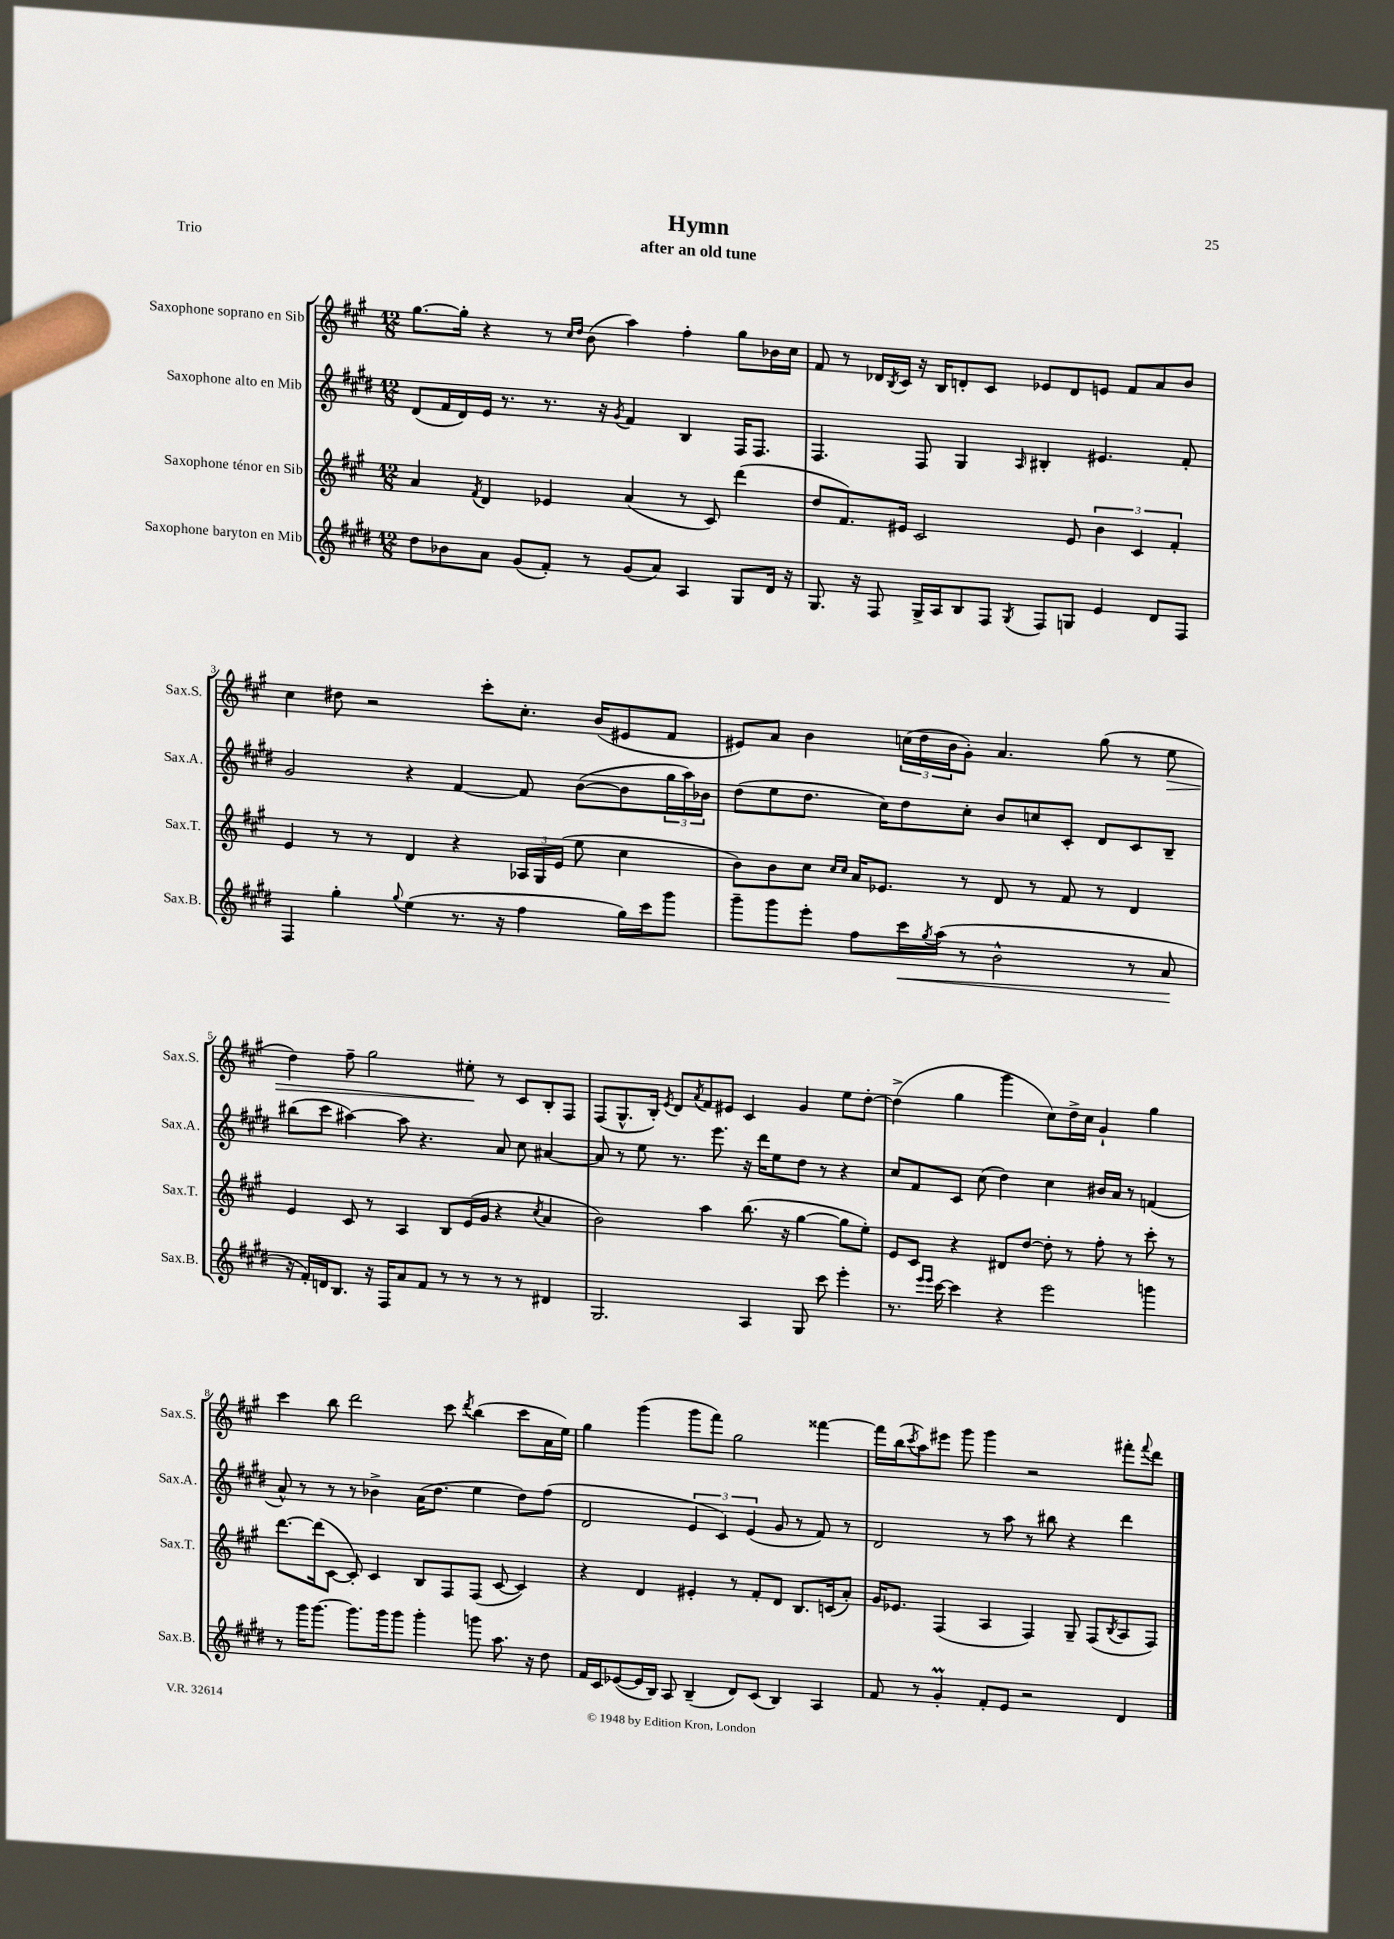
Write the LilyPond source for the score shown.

\header { title = "Hymn" subtitle = "after an old tune" piece = "Trio" }
<<
\new StaffGroup <<
\new Staff = "s0" \with { instrumentName = "Saxophone soprano en Sib" shortInstrumentName = "Sax.S." } {
    \clef treble \key a \major \numericTimeSignature \time 12/8
    gis''8.~ gis''16-. r4 r8 \grace { cis''16 d''16 } b'8( a''4) fis''4-. gis''8 bes'16 cis''16 |
    fis'8 r8 des'16 \acciaccatura { b8 } cis'16 r16 b16 d'8-. cis'8 ees'8 d'8 e'8 fis'8 a'8 b'8 |
    cis''4 dis''8 r2 cis'''8-. cis''8.-. b'16( eis'8 fis'8 |
    eis'8) a'8 b'4 \tuplet 3/2 { c''16( d''16 b'16 } gis'8-.) a'4. gis''8( r8 e''8\> |
    d''4) fis''8-- gis''2 eis''8-.\! r8 cis'8 b8-. fis8 |
    fis8( gis8.-^ b16-.) \acciaccatura { e'8 } d'8 \acciaccatura { a'8 } fis'8 eis'8 cis'4 gis'4 e''8 d''8~-. |
    d''4->( gis''4 gis'''4 cis''8) d''16-> cis''16 gis'4-! gis''4 |
    cis'''4 b''8 d'''2 cis'''8 \acciaccatura { d'''8 } b''4( cis'''8 a'16 e''16) |
    gis''4 gis'''4( gis'''8 fis'''8) gis''2 fisis'''4~ |
    fisis'''16 b''16( \acciaccatura { cis'''8 } a''8) eis'''8 gis'''8 gis'''4 r2 fis'''8-. \appoggiatura { fis'''8 } d'''8 \bar "|." |
}
\new Staff = "s1" \with { instrumentName = "Saxophone alto en Mib" shortInstrumentName = "Sax.A." } {
    \clef treble \key e \major \numericTimeSignature \time 12/8
    dis'8( fis'16 dis'16) e'16 r8. r8. r16 \acciaccatura { gis'8 } fis'4 b4 fis16 fis8. |
    fis4. fis8 gis4 \grace { a16 } bis4-. eis'4. fis'8-. |
    gis'2 r4 fis'4~ fis'8 b'8~( b'8 \tuplet 3/2 { gis''16 a''16) bes'16 } |
    dis''8( e''8 dis''8. cis''16) dis''8 cis''8-. b'8 c''8 cis'8-. dis'8 cis'8 b8-- |
    bis''8( cis'''8 ais''4~) ais''8 r4. a'8 cis''8 ais'4~ |
    ais'8 r8 e''8 r8. e'''8. r16 dis'''16 e''8 dis''8 r8 r4 |
    cis''8 fis'8 cis'8 cis''8( dis''4) cis''4 bis'16 a'16 r8 f'4( |
    a'8-^) r8 r8 r8 bes'4-> a'16( dis''8. e''4 dis''8) fis''8( |
    dis'2 \tuplet 3/2 { e'4 cis'4) e'4( } gis'8 r8 fis'8) r8 |
    dis'2 r8 a''8 r8 bis''8 r4 dis'''4 \bar "|." |
}
\new Staff = "s2" \with { instrumentName = "Saxophone ténor en Sib" shortInstrumentName = "Sax.T." } {
    \clef treble \key a \major \numericTimeSignature \time 12/8
    a'4 \acciaccatura { fis'8 } d'4 ees'4 a'4( r8 cis'8) d'''4( |
    d''8 fis'8.) eis'16 cis'2 eis'8 \tuplet 3/2 { b'4 cis'4 fis'4-. } |
    e'4 r8 r8 d'4 r4 \tuplet 3/2 { aes16 gis16 e'16( } e''8 cis''4 |
    b'8) b'8 cis''8 \grace { cis''16 cis''16 } a'16 ees'8. r8 d'8 r8 fis'8 r8 d'4 |
    e'4 cis'8 r8 a4 b8 e'16( gis'16 r4 \acciaccatura { cis''8 } a'4 |
    b'2) a''4 b''8.( r16 gis''4~ gis''8 e''8-.) |
    e'8 cis'8 r4 dis'8 d''8~ d''8-. r8 fis''8-. r8 cis'''8-. r8 |
    d'''8.~ d'''16( cis'8~ cis'8-.) cis'4 b8 fis8 fis8( cis'8~ cis'4) |
    r4 d'4 eis'4-. r8 fis'8-. d'8 b8. c'16( a'8-.) |
    gis'16 ees'8. fis4( a4 fis4) gis8-- fis8( \acciaccatura { b8 } a8 fis8) \bar "|." |
}
\new Staff = "s3" \with { instrumentName = "Saxophone baryton en Mib" shortInstrumentName = "Sax.B." } {
    \clef treble \key e \major \numericTimeSignature \time 12/8
    dis''8 bes'8 a'8 gis'8( fis'8-.) r8 gis'8( a'8) a4 gis8 dis'16 r16 |
    gis8. r16 fis8 gis16-> a16 b8 fis8 \acciaccatura { gis8 } fis8 g8 e'4 dis'8 fis8 |
    fis4 gis''4-. \appoggiatura { gis''8 } e''4( r8. r16 fis''4 gis''16) cis'''16 gis'''8 |
    gis'''8-- gis'''8 e'''8-. fis''8 cis'''16\< \acciaccatura { gis''8 } a''16( r8 b'2-^ r8 a'8\! |
    r16 fis'16-.) d'16 b8. r16 fis16 a'8 fis'8 r8 r8 r8 r8 dis'4 |
    gis2. a4 gis8 cis'''8 e'''4-. |
    r8. \grace { e'''16 e'''16 } cis'''16~ cis'''4 r4 e'''2 g'''4 |
    r8 gis'''16 gis'''8.~ gis'''8. gis'''16 gis'''8 gis'''4-. g'''8 a''8. r16 dis''8 |
    fis'16 cis'16 ees'8~( ees'16 b16) a8 b4--( dis'8) cis'8( b4) a4 |
    fis'8 r8 gis'4-.\prall fis'8-. e'8 r2 dis'4 \bar "|." |
}
>>
>>
